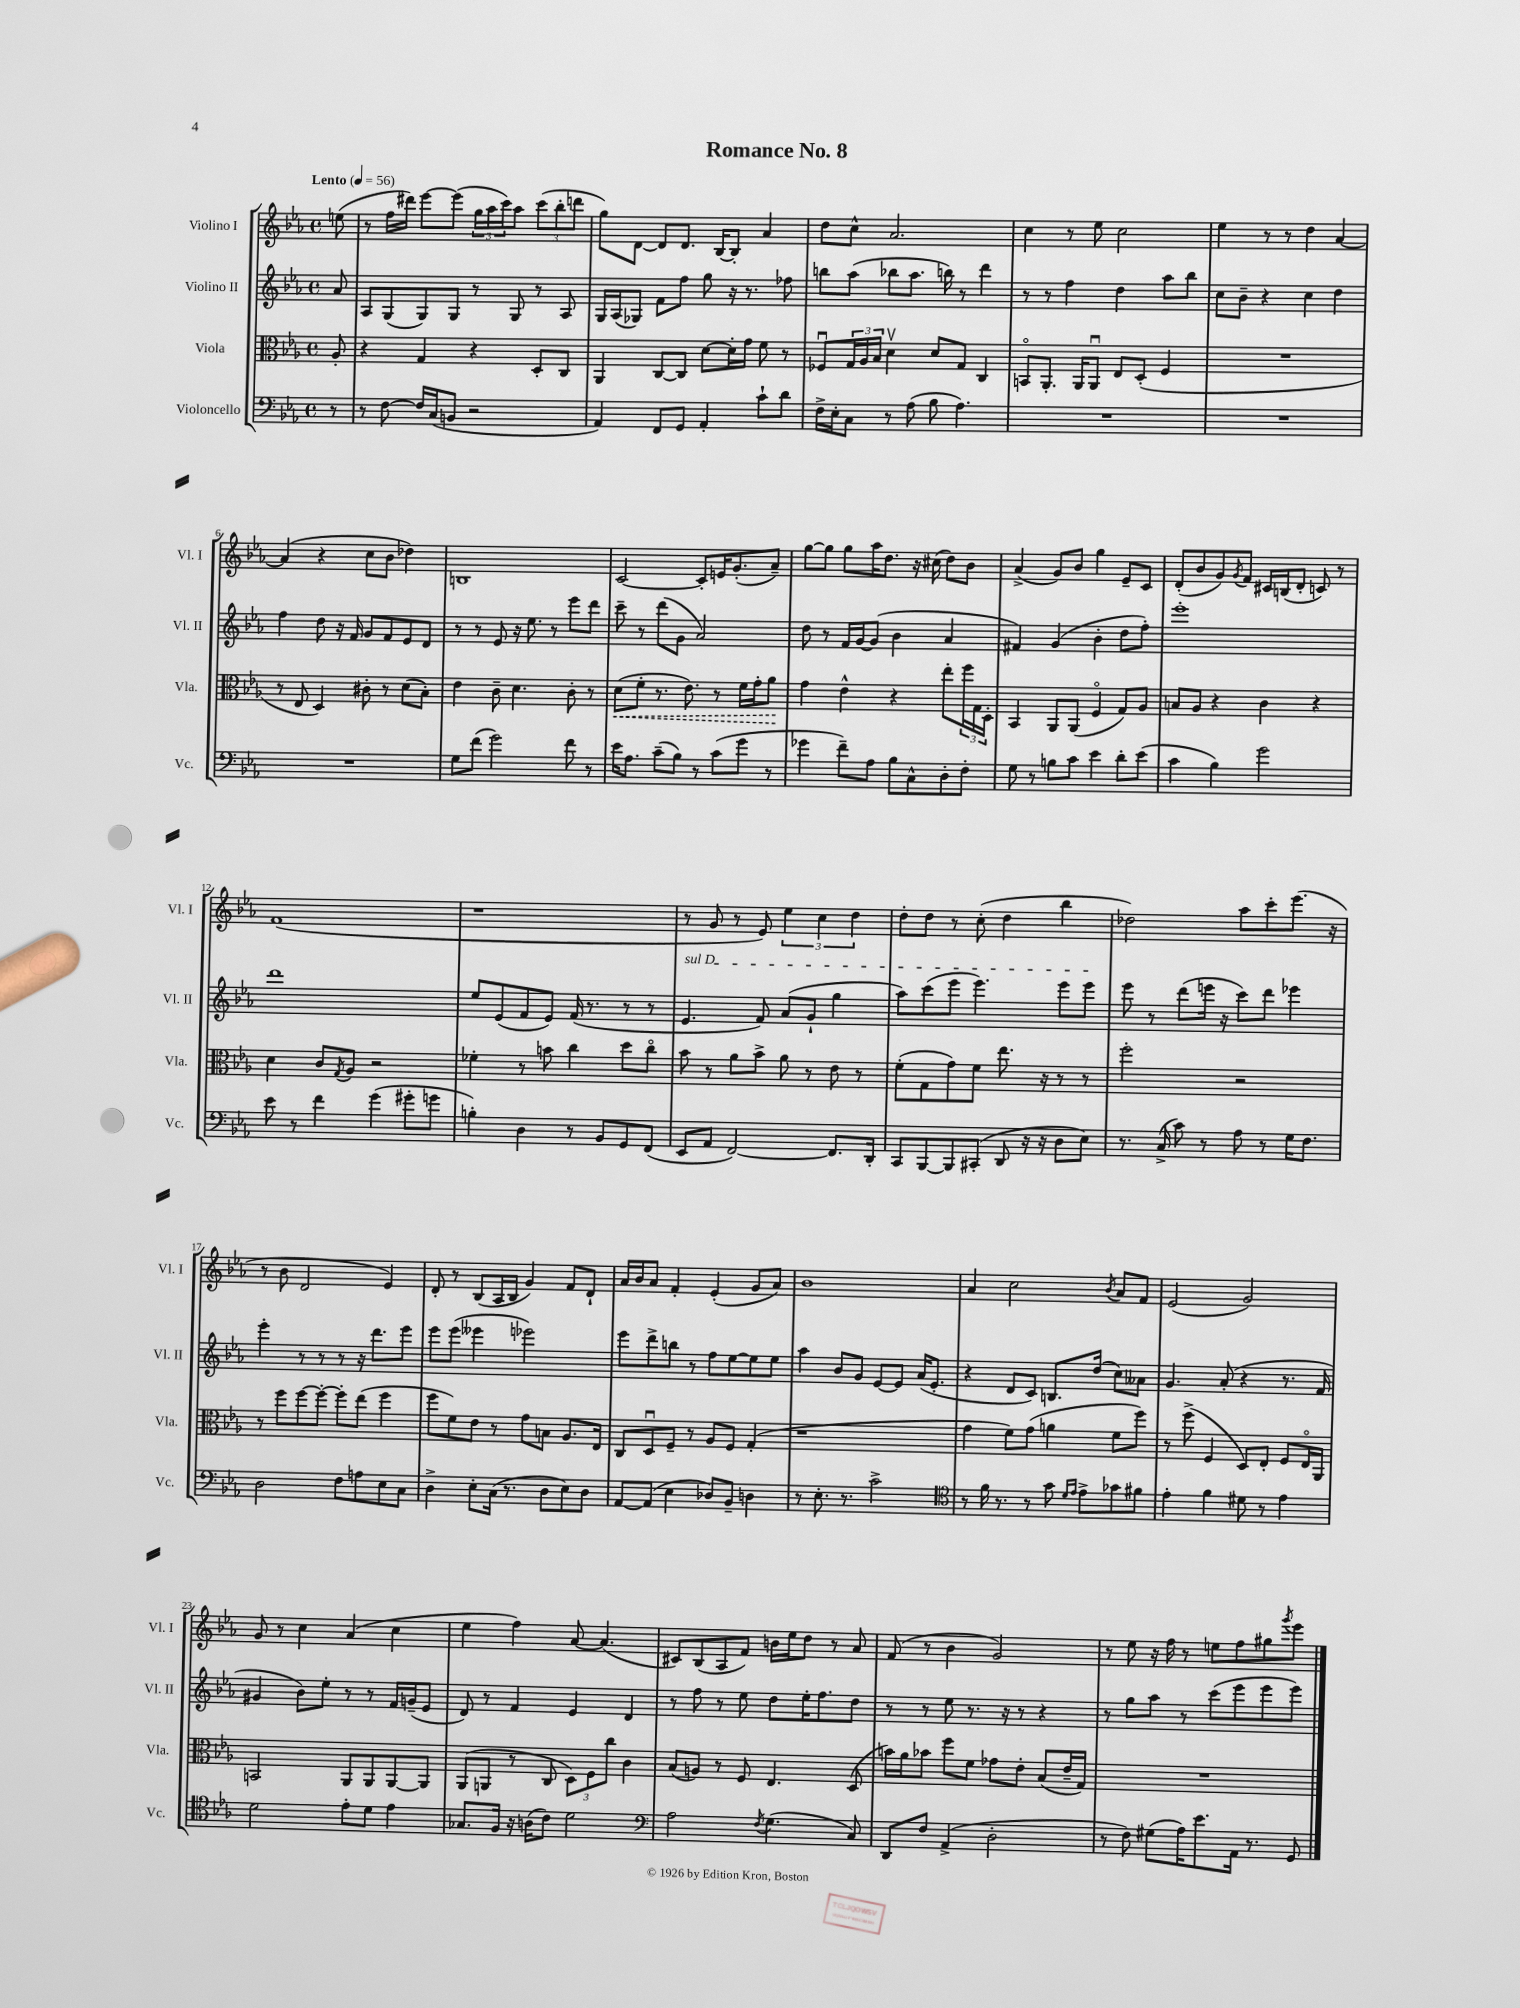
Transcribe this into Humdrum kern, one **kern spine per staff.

**kern	**kern	**dynam	**kern	**kern
*part4	*part3	*part3	*part2	*part1
*staff4	*staff3	*staff3	*staff2	*staff1
*I"Violoncello	*I"Viola	*	*I"Violino II	*I"Violino I
*I'Vc.	*I'Vla.	*	*I'Vl. II	*I'Vl. I
*clefF4	*clefC3	*	*clefG2	*clefG2
*k[b-e-a-]	*k[b-e-a-]	*	*k[b-e-a-]	*k[b-e-a-]
*M4/4	*M4/4	*	*M4/4	*M4/4
*met(c)	*met(c)	*	*met(c)	*met(c)
*MM56	*MM56	*	*MM56	*MM56
=	=	=	=	=
!	!	!	!	!LO:TX:a:B:t=Lento
8r	8A-'/	.	8a-/	(8een\
=1	=1	=1	=1	=1
8r	4r	.	8A-/L	8r
[8F\	.	.	(8G/	16ff\LL
.	.	.	.	16ddd#X\JJ)
16F/LL]	4G/	.	8G/)	[8eee-\L
(16C/J	.	.	.	.
8BBn/J	.	.	8G/J	(8eee-\J]
2r	4r	.	8r	24gg\LL
.	.	.	.	24aa-\
.	.	.	.	24ccc\J)
.	.	.	8G/	8aa-\J
.	8D'/L	.	8r	(12ccc\L
.	.	.	.	12bb-'\
.	8C/J	.	8A-/	.
.	.	.	.	12dddn\J
=2	=2	=2	=2	=2
4AA-/)	4AA-/	.	16G/LL	8gg\L)
.	.	.	(16A-/J	.
.	.	.	8G-X/J)	[8d\J
8FF/L	[8C/L	.	8f\L	8d/L]
8GG/J	8C/J]	.	8ff\J	8.d/J
4AA-'/	[8d\L	.	8gg\	.
.	.	.	.	[16B-/KL
.	16d'\L]	.	16r	8B-'/J]
.	16g\JJ	.	8.r	.
8c`\L	8f\	.	.	4a-/
8d\J	8r	.	8ff-X\	.
=3	=3	=3	=3	=3
16F^\LL	8F-Xu/L	.	8bbn\L	8dd\L
16E-'\J	.	.	.	.
8C\J	24G/L	.	(8aa-\J	8cc^^\J
.	24A-/	.	.	.
.	24B-/JJ	.	.	.
8r	4dv\	.	8bb-X\L	2.a-/
(8A-\	.	.	8.aa-\J	.
8B-\	8d/L	.	.	.
.	.	.	16bbn\)	.
4.A-\)	8G/J	.	8r	.
.	4C/	.	4ddd\	.
=4	=4	=4	=4	=4
1r	8BBn/L	.	8r	4cc\
.	8.AA-'/J	.	8r	.
.	.	.	4ff\	8r
.	16AA-/KL	.	.	.
.	8AA-u/J	.	.	8ee-\
.	8E-/L	.	4dd\	2cc\
.	(8D'/J	.	.	.
.	4F/	.	8aa-\L	.
.	.	.	8bb-\J	.
=5	=5	=5	=5	=5
1r	1r	.	8cc\L	4ee-\
.	.	.	8b-~\J	.
.	.	.	4r	8r
.	.	.	.	8r
.	.	.	4cc\	4dd\
.	.	.	4dd\	[4a-/
!!LO:LB:g=z
=6	=6	=6	=6	=6
1r	8r	.	4ff\	(4a-/]
.	8E-/	.	.	.
.	4D/)	.	8dd\	4r
.	.	.	16r	.
.	.	.	16f/	.
.	8c#X'\	.	8g/L	8cc\L
.	8r	.	8f/	8b-\J
.	(8d\L	.	8e-/	4dd-X\)
.	8B-'\J)	.	8d/J	.
=7	=7	=7	=7	=7
8G\L	4e-\	.	8r	1Bn
(8f\J	.	.	8r	.
2g\)	8c~\	.	8e-/	.
.	4.d\	.	16r	.
.	.	.	8.ee-\	.
.	.	.	8r	.
8f\	8c'\	.	8eee-\L	.
8r	8r	.	8ddd\J	.
=8	=8	=8	=8	=8
!	!	!LO:HP:b	!	!
16e-\KL	(8d\L	<	8ccc~\	[2c/
8.A-\J	.	.	.	.
.	8f'\J	.	8r	.
(8c~\L	8.r	.	(8ddd\L	.
8B-\J)	.	.	8g\J	.
.	8.e-\)	.	.	.
8r	.	.	2a-/)	8c'/L]
(8c\L	8r	.	.	16en/K
.	.	.	.	(8.g'/
8g\J	16f\LL	.	.	.
.	16g'\J	.	.	.
8r	8a-\J	.	.	8a-~/J)
.	.	[	.	.
=9	=9	=9	=9	=9
4g-X\	4g\	.	8dd\	[8gg\L
.	.	.	8r	8gg\J]
8f~\L)	4e-^^\	.	16f/LL	8gg\L
.	.	.	[16g/J	.
8A-\J	.	.	(8g/J]	16aa-\K
.	.	.	.	8.dd\J
8B-\L	4r	.	4b-\	.
8C^^\	.	.	.	16r
.	.	.	.	(16cc#X\
8D'\	8ee-'\L	.	4a-/	8dd\L)
8F'\J	24ff\L	.	.	8b-\J
.	24G\	.	.	.
.	24D'\JJ	.	.	.
=10	=10	=10	=10	=10
8G\	4BB-/	.	4f#X/)	(4a-^/
8r	.	.	.	.
8Bn\L	8AA-/L	.	(4g/	8g/L)
8c\J	(8AA-/J	.	.	8b-/J
4e-\	4F/	.	4b-'\	4gg\
8d'\L	8G/L)	.	8dd\L	8e-~/L
(8e-\J	8A-/J	.	8ff'\J)	8c/J
=11	=11	=11	=11	=11
4c\	8Bn/L	.	1eee-'	(8d'/L
.	8A-/J	.	.	8b-/
4B-\)	4r	.	.	8g/)
.	.	.	.	8qg/
.	.	.	.	8f/J
2g\	4c\	.	.	16c#X/LL
.	.	.	.	(16Bn/J
.	.	.	.	8d'/J
.	4r	.	.	8cn/)
.	.	.	.	8r
!!LO:LB:g=z
=12	=12	=12	=12	=12
8e-\	4d\	.	1ddd	(1f
8r	.	.	.	.
4f\	8c/L	.	.	.
.	8qG/	.	.	.
.	8A-/J	.	.	.
(4g\	2r	.	.	.
8g#X'\L	.	.	.	.
8gn\J	.	.	.	.
=13	=13	=13	=13	=13
4Bn'\)	4f-X'\	.	8ee-/L	1r
.	.	.	(8e-/	.
4D\	8r	.	8f/	.
.	8bn\	.	8e-/J)	.
8r	4cc\	.	(16f/	.
.	.	.	8.r	.
8BB-/L	.	.	.	.
8GG/	8dd\L	.	8r	.
(8FF/J	8cc\J	.	8r	.
=14	=14	=14	=14	=14
!	!	!	!LO:TX:a:i:t=sul D	!
8EE-/L	8b-\	.	4.e-/	8r
8AA-/J	8r	.	.	8g/
[2FF/)	8a-\L	.	.	8r
.	8b-^\J	.	8f/)	8e-/)
.	8a-\	.	(8a-/L	6ee-\
.	8r	.	8g`/J	.
.	.	.	.	6cc\
8.FF/L]	8e-\	.	4gg\	.
.	.	.	.	6dd\
.	8r	.	.	.
16DD'/Jk	.	.	.	.
=15	=15	=15	=15	=15
8CC/L	(8f'\L	.	8aa-\L)	8dd'\L
[8BBB-/	8G\	.	(8ccc\	8dd\J
8BBB-/]	8g\)	.	8eee-\J	8r
(8CC#X'/J	8f\J	.	4.eee-\)	(8cc'\
8DD/	8.ee-\	.	.	4dd\
16r	.	.	.	.
16r	16r	.	.	.
8D\L	8r	.	8eee-\L	4bb-\
8E-\J)	8r	.	8eee-\J	.
=16	=16	=16	=16	=16
8.r	2ff'\	.	8eee-\	2dd-X\)
.	.	.	8r	.
(16C^/	.	.	.	.
8c\)	.	.	(8ddd\L	.
8r	.	.	16eeen\Jk	.
.	.	.	16r	.
8A-\	2r	.	8ccc\L)	8aa-\L
8r	.	.	8ddd\J	8ccc'\
16G\KL	.	.	4eee-X\	(8.eee-\J
8.F\J	.	.	.	.
.	.	.	.	16r
!!LO:LB:g=z
=17	=17	=17	=17	=17
2D\	8r	.	4eee-'\	8r
.	8ff\L	.	.	8b-\
.	[8ff\	.	8r	2d/
.	8ff'\J_	.	8r	.
8F\L	8ff'\L]	.	8r	.
8An\	(8ee-\J	.	16r	.
.	.	.	8.ddd\L	.
8E-\	4ff\	.	.	4e-/)
8C\J	.	.	8eee-\J	.
=18	=18	=18	=18	=18
4D^\	8ff\L	.	8eee-\L	8d'/
.	8f\)	.	(8eee-\J	8r
8E-'\L	8e-\J	.	4eee--X\	(8B-/L
(16C\Jk	8r	.	.	16A-/L
8.r	.	.	.	16B-/JJ
.	8g\L	.	2eee-X\)	4g/)
8D\L	8Bn\J	.	.	.
8E-\)	8.A-/L	.	.	8f/L
8D\J	.	.	.	8d`/J
.	16E-/Jk	.	.	.
=19	=19	=19	=19	=19
[8AA-/L	8C/L	.	8eee-\L	16a-/LL
.	.	.	.	16b-/J
(8AA-/J]	8Du/	.	8ddd^\	8a-/J
4E-\	8F~/J	.	8bbn\J	4f'/
.	8r	.	8r	.
8D-X/L)	8A-/L	.	8ff\L	(4e-'/
8BB-~/J	8F/J	.	[8ee-\	.
4Dn\	(4G'/	.	8ee-\]	8g/L
.	.	.	8ee-\J	8a-/J)
=20	=20	=20	=20	=20
8r	1r	.	4aa-\	1b-
8.E-'\	.	.	.	.
.	.	.	8b-/L	.
8.r	.	.	.	.
.	.	.	8g/J	.
2c^\	.	.	[8e-/L	.
.	.	.	8e-/J]	.
.	.	.	(16a-/KL	.
.	.	.	8.e-'/J	.
=21	=21	=21	=21	=21
*clefC4	*	*	*	*
8r	4g\	.	4r	4a-/
16f\	.	.	.	.
8.r	.	.	.	.
.	8f\L)	.	8d/L	2cc\
8r	(8g\J	.	8c/J)	.
8g\	4an\	.	8.Bn/L	.
16qqd/LL	.	.	.	.
16qqe-/JJ	.	.	.	.
8e-^\L	.	.	.	.
.	.	.	(16dd/Jk	.
.	.	.	.	8qb-/
8g-X\	8f\L	.	8cc\L)	8a-/L
8f#X\J	8ff\J)	.	8a--X\J	8f/J
=22	=22	=22	=22	=22
4e-'\	8r	.	4.g/	(2e-/
.	(8ff^\	.	.	.
4f\	4F/	.	.	.
.	.	.	(8a-'/	.
8d#X\	8D/L)	.	4r	2g/)
8r	8E-'/J	.	.	.
4e-\	8F/L	.	8.r	.
.	16E-/L	.	.	.
.	16AA-/JJ	.	16f/	.
!!LO:LB:g=z
=23	=23	=23	=23	=23
2d\	2BBn/	.	4g#X/	8g/
.	.	.	.	8r
.	.	.	8b-\L)	4cc\
.	.	.	8ee-'\J	.
8e-'\L	8AA-/L	.	8r	(4a-/
8d\J	8AA-/	.	8r	.
4e-\	[8AA-/	.	16f/LL	4cc\
.	.	.	(16gn~/J	.
.	8AA-/J]	.	8e-/J	.
=24	=24	=24	=24	=24
8.G-X/L	(8AA-/L	.	8d/)	4ee-\
.	8AAn/J	.	8r	.
16F/Jk	.	.	.	.
16r	8r	.	4f/	4ff\)
(16An\KL	.	.	.	.
8c\J)	8C/	.	.	.
2d\	12D\L)	.	4e-/	[8a-/
.	12F\	.	.	.
.	.	.	.	(4.a-/]
.	12cc\J	.	.	.
.	4c\	.	4d/	.
=25	=25	=25	=25	=25
*clefF4	*	*	*	*
2A-\	(8B-/L	.	8r	8c#X/L)
.	8An/J)	.	8ff\	(8B-/
.	8r	.	8r	8A-/
.	8F/	.	8ee-\	8f/J)
8qF/	.	.	.	.
(4.G\	4.E-/	.	8dd\L	16bn\LL
.	.	.	.	16ee-\J
.	.	.	16ee-'\K	8dd\J
.	.	.	8.ff\	.
.	.	.	.	8r
8C/)	(8D/	.	8dd\J	8a-/
=26	=26	=26	=26	=26
8DD/L	16bn\LL)	.	8r	(8f/
.	16a-\J	.	.	.
8F/J	8b-X\J	.	8r	8r
(4AA-^/	8ff\L	.	8ee-\	4b-\
.	8f\J	.	8.r	.
2D'\	8g-X\L	.	.	2g/)
.	.	.	16r	.
.	8e-'\J	.	8r	.
.	(8B-/L	.	4r	.
.	16e-~/L	.	.	.
.	16G/JJ)	.	.	.
=27	=27	=27	=27	=27
8r	1r	.	8r	8r
8F\)	.	.	8gg\L	8ee-\
(8G#X\L	.	.	8aa-\J	16r
.	.	.	.	16ff\
16A-\K)	.	.	8r	8r
8.e-\	.	.	.	.
.	.	.	(8ccc\L	8een\L
16AA-\Jk	.	.	8eee-\	8ff\
8.r	.	.	.	.
.	.	.	8eee-\	8gg#X\
.	.	.	.	8qggg/
8GG/	.	.	8eee-\J)	8eee-\J
==	==	==	==	==
*-	*-	*-	*-	*-
